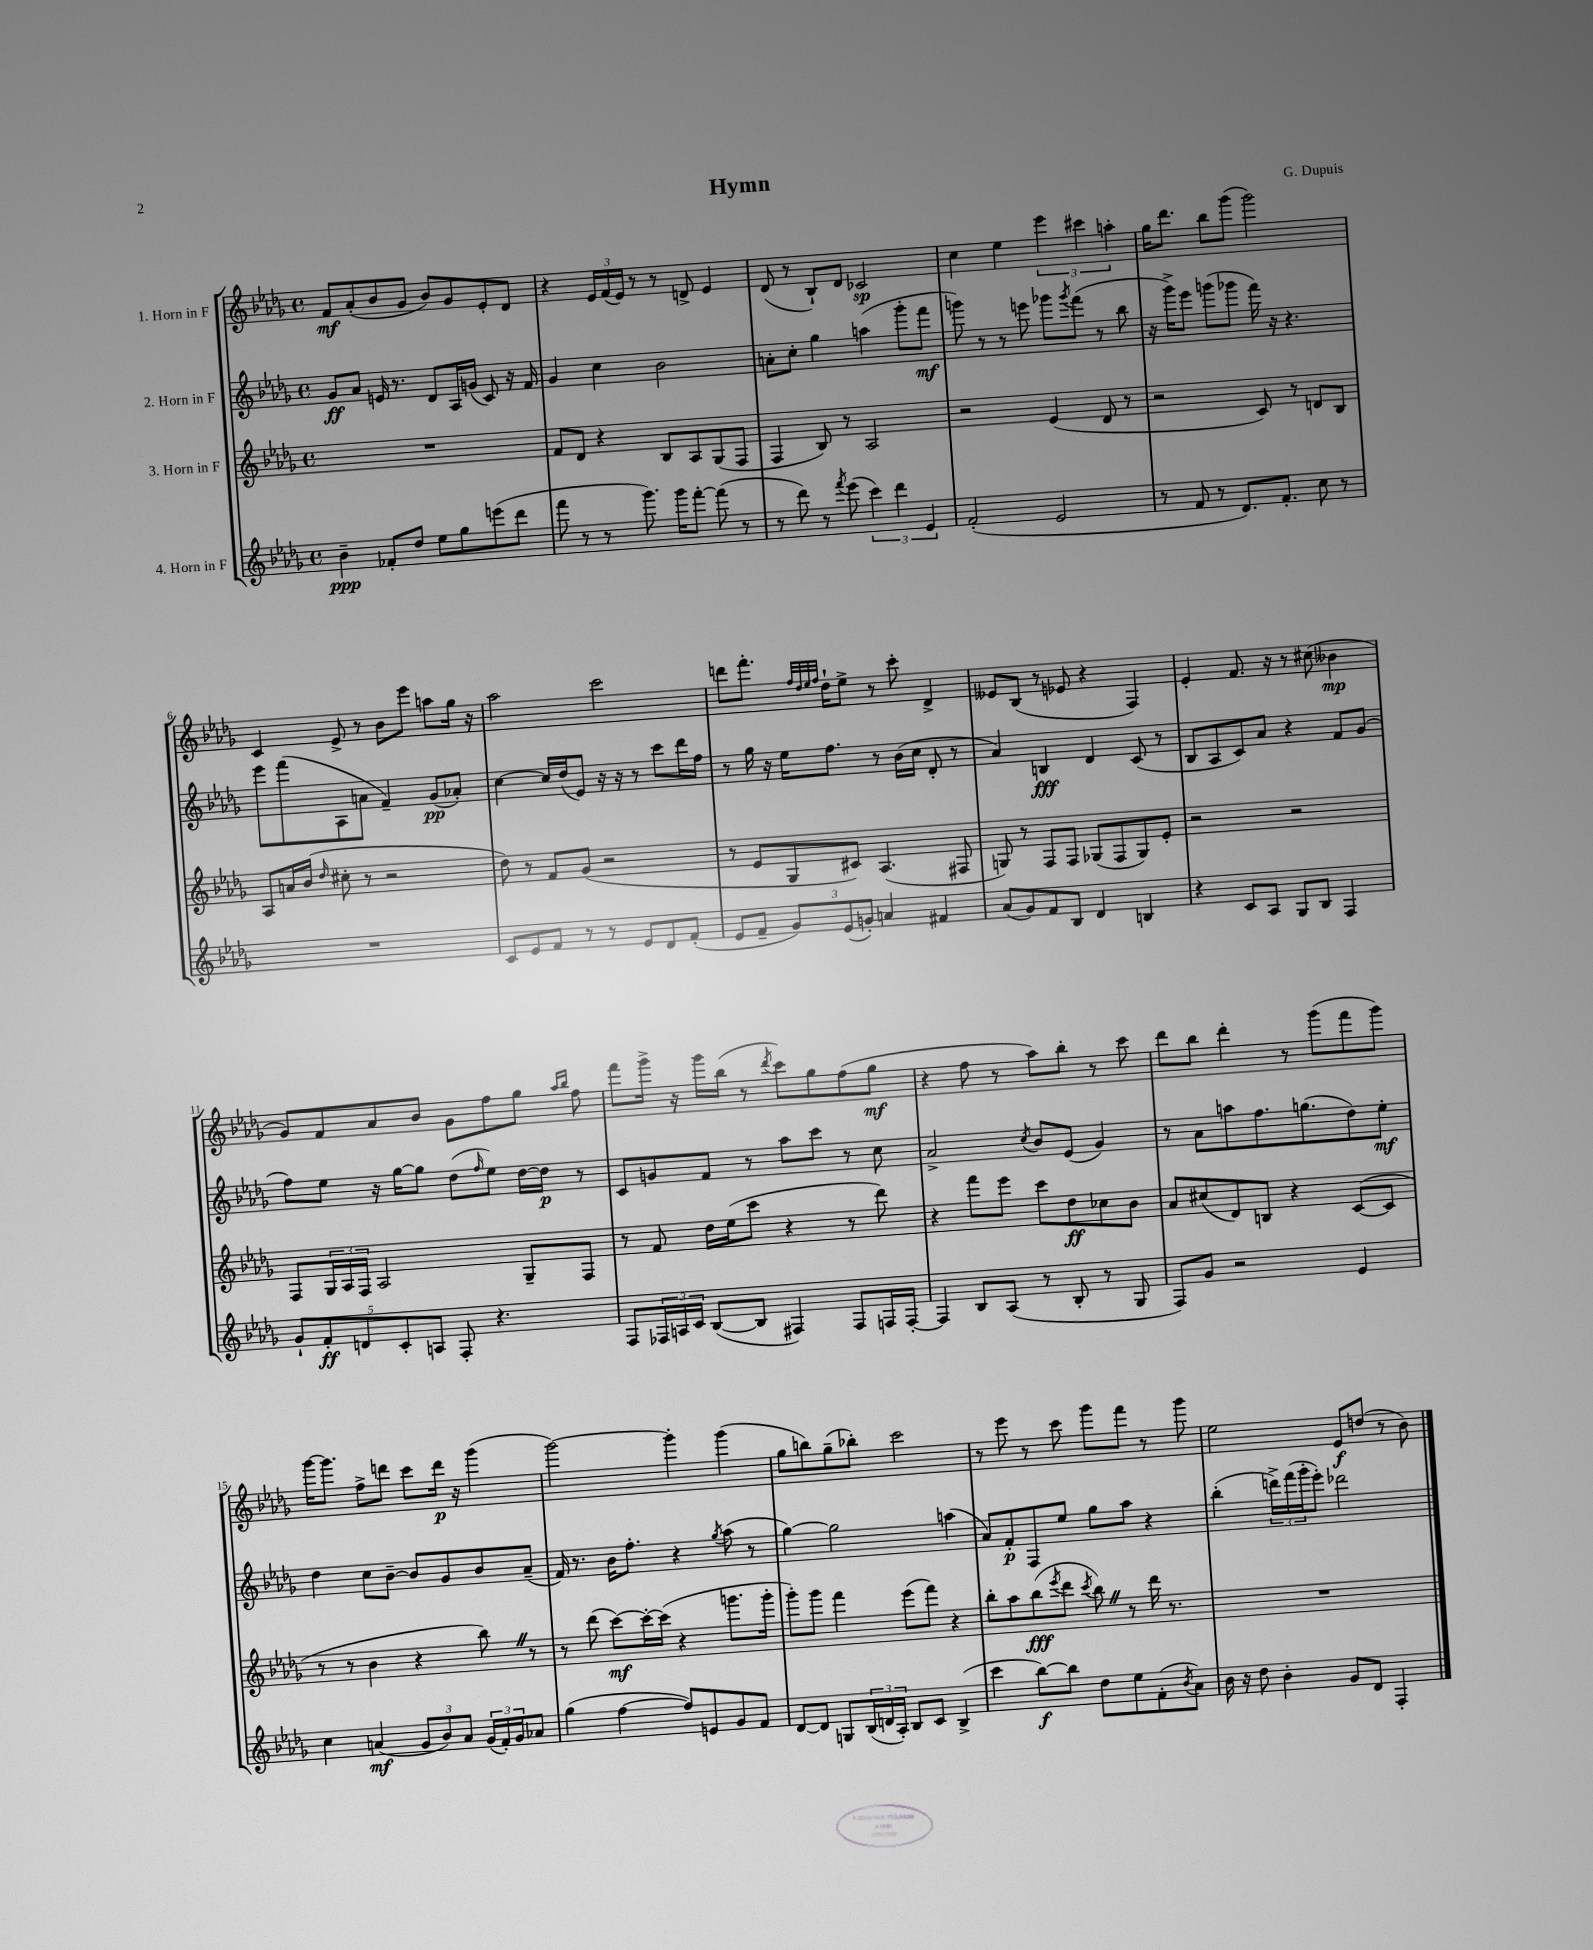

**kern	**kern	**kern	**kern
*staff4	*staff3	*staff2	*staff1
*clefG2	*clefG2	*clefG2	*clefG2
*k[b-e-a-d-g-]	*k[b-e-a-d-g-]	*k[b-e-a-d-g-]	*k[b-e-a-d-g-]
*M4/4	*M4/4	*M4/4	*M4/4
*met(c)	*met(c)	*met(c)	*met(c)
4b-~	1r	8g-	8f
.	.	8a-	(8a-'
8f-'	.	16e	8b-
.	.	8.r	.
8dd-	.	.	8g-
8ee-	.	8d-	8b-)
8gg-	.	16A-	8g-
.	.	(16g	.
(8eee	.	8c)	8e-'
8ddd-	.	16r	8d-
.	.	16f	.
=	=	=	=
8fff	8f	4g-	4r
8r	8d-	.	.
8r	4r	4cc	24e-
.	.	.	(24f
.	.	.	24e-)
8.ggg-)	.	.	8r
.	8B-	2b-	8r
16ggg-	.	.	.
[8fff'	8A-	.	8d^
(8fff]	(8G-	.	4e-
8r	8F	.	.
=	=	=	=
8r	4F	8a'	(8d-
8ddd-)	.	8cc'	8r
8r	8B-)	4gg-	8B-`)
8qfff	.	.	.
(8eee-	8r	.	8d-
6ccc)	2A-	(4aa	2c-
6ddd-	.	.	.
.	.	8ggg-'	.
6e-	.	.	.
.	.	8fff	.
=	=	=	=
(2f'	2r	8ggg)	4cc
.	.	8r	.
.	.	8r	4ee-
.	.	8eee	.
2e-	(4e-	8ggg-	6eee-
.	.	8qggg-	.
.	.	(8fff	.
.	.	.	6ccc#
.	8d-	8r	.
.	.	.	6aa'
.	8r	8bb-	.
=	=	=	=
8r	2r	16r	16gg-
.	.	16ggg-^)	8.ddd-
8f	.	8eee-	.
8r	.	(8ggg	8bb-
8.d-)	.	8ggg-	(8ggg-
.	8c)	16fff)	2ggg-)
8.f'	.	16r	.
.	8r	4.r	.
8cc	8d	.	.
8r	8B-	.	.
=	=	=	=
1r	8A-	8eee-	4c
.	16a	(8fff	.
.	(16b-	.	.
.	16qqdd-	.	.
.	8cc#'	8A-	8e-^
.	8r	8a	8r
.	2r	4f~)	8b-
.	.	.	8eee-
.	.	(8g-	8aa
.	.	8a-')	16gg-
.	.	.	16r
=	=	=	=
8c	8dd-)	[4cc	2aa-
8e-	8r	.	.
8f	8f	16cc]	.
.	.	(16dd-	.
8r	(8g-	8e-)	.
8r	2r	16r	2ccc
.	.	16r	.
8e-	.	8r	.
8d-	.	8ccc	.
(8f'	.	16ddd-	.
.	.	16ff	.
=	=	=	=
8e-	8r	8r	8ddd
8f~	8e-	16gg-	8.fff'
.	.	16r	.
12g-)	8G-	16ee-	.
.	.	.	32qqff
.	.	.	32qqdd-
.	.	.	32qqee-
.	.	.	32qqff
.	.	8.ff	16dd-`
(12e-	.	.	.
.	8c#)	.	8ee-^
12g')	.	.	.
4a	(4.A-	8r	8r
.	.	(16b-	8ccc'
.	.	16cc	.
4f#	.	8d-'	4d-^
.	8F#	8r	.
=	=	=	=
(8a-	8G)	4a-)	8e--
8g-)	8r	.	(8B-
8f	8F	4B	8r
8B-	8F	.	8e-
4d-	(8G-	4d-	4r
.	8F	.	.
4B	8G-)	(8c	4F)
.	8e-'	8r	.
=	=	=	=
4r	2r	8B-	4e-'
.	.	8A-	.
8c	.	8c)	8.f
8A-	.	8a-	.
.	.	.	16r
8G-	2r	4r	8r
8B-	.	.	(8cc#
4F	.	8f	4b--
.	.	(8g-	.
=	=	=	=
10g-`	8F	8ff)	8g-)
10f'	.	.	.
.	24G-	8ee-	8f
.	24A-	.	.
10d	.	.	.
.	24F	.	.
.	2A-	16r	8a-
10c'	.	.	.
.	.	[16gg-	.
.	.	8gg-]	8b-
10A	.	.	.
8F'	.	(8dd-	8g-
.	.	16qqff	.
4.r	.	8ee-)	8ff
.	8G-~	[16dd-	8gg-
.	.	16dd-]	.
.	.	.	16qqaa-
.	.	.	16qqbb-
.	8F	8r	8ff
=	=	=	=
8F	8r	8c	8fff
24F-	8f	8g	16ggg-^
24A	.	.	.
.	.	.	16r
24c	.	.	.
([8B-	16dd-	8f	16ggg-
.	(16ee-	.	(16bb-
8B-]	8ccc	8r	8r
.	.	.	8qddd-
4F#)	4r	8aa-	8ccc)
.	.	8ccc	8gg-
8F#	8r	8r	(8ff
16F	8ddd-)	8cc	8gg-
[16F'	.	.	.
=	=	=	=
4F]	4r	2a-^	4r
8B-	8fff	.	8ff
(8A-	8eee-	.	8r
.	.	8qcc	.
8r	8ccc	8b-	8aa-)
8B-'	8dd-	(8e-	8bb-'
8r	8cc-	4g-)	8r
8G-	8b-	.	8ccc
=	=	=	=
8F)	8a-	8r	8ddd-
8g-	(8cc#	8a-	8bb-
2r	8d-)	8aa	4ddd-'
.	8B	8.ff	.
.	4r	.	8r
.	.	(8.gg	.
.	.	.	(8ggg-
4e-	([8c	8dd-)	8fff
.	8c]	8ee-'	8ggg-)
=	=	=	=
4cc	8r	4dd-	[16ggg-
.	.	.	8.ggg-]
.	8r	.	.
(4a	4b-	8cc	8ff^
.	.	[8b-~	8ddd
12g-	4r	8b-]	8ccc
12b-)	.	.	.
.	.	8g-	16ddd
12a	.	.	.
.	.	.	16r
(24g-	8bb-)	8b-	(4ggg-
24f')	.	.	.
24g-	.	.	.
8a-	8r	(8a-~	.
=	=	=	=
(4gg-	8r	16f)	[2ggg-)
.	.	8.r	.
.	(8ddd-	.	.
[4ff	[8ccc)	16b-	.
.	.	8.ff'	.
.	16ccc'_	.	.
.	(16ccc]	.	.
8ff])	4r	4r	4ggg-']
8e	.	.	.
.	.	8qgg-	.
8g-	8.ggg	(8aa-	(4ggg-
8f	.	8r	.
.	16ggg'	.	.
=	=	=	=
[8d-	8ggg-')	[4gg-)	8gg-
8d-]	8ggg-	.	8bb)
8G	4fff	2gg-]	(8gg-~
(24B-	.	.	8bb-')
24d	.	.	.
24A-')	.	.	.
8B-	(8eee-	.	2ccc
8c	8fff)	.	.
(4B-^	4r	(4aa	.
=	=	=	=
4ccc	8bb-'	8a-)	8r
.	8aa-	8f'	8eee-
[8bb-)	(8bb-	8F	8r
.	8qeee-	.	.
8bb-]	8ddd-	8ee-	8ccc
.	8qccc	.	.
8dd-	8bb-)	8gg-	8ggg-
8ee-	8r	8aa-	8fff
(8f'	16ddd-	4r	8r
.	8.r	.	.
8qb-	.	.	.
8a-)	.	.	8ggg-
=	=	=	=
16b-	1r	(4bb-'	2ee-
16r	.	.	.
8dd-	.	.	.
4b-'	.	24ddd^)	.
.	.	(24fff	.
.	.	24ggg-'	.
.	.	8eee-')	.
8g-	.	2ddd-	8e-
8d-	.	.	(8dd
4F'	.	.	8r
.	.	.	8b-)
==	==	==	==
*-	*-	*-	*-
